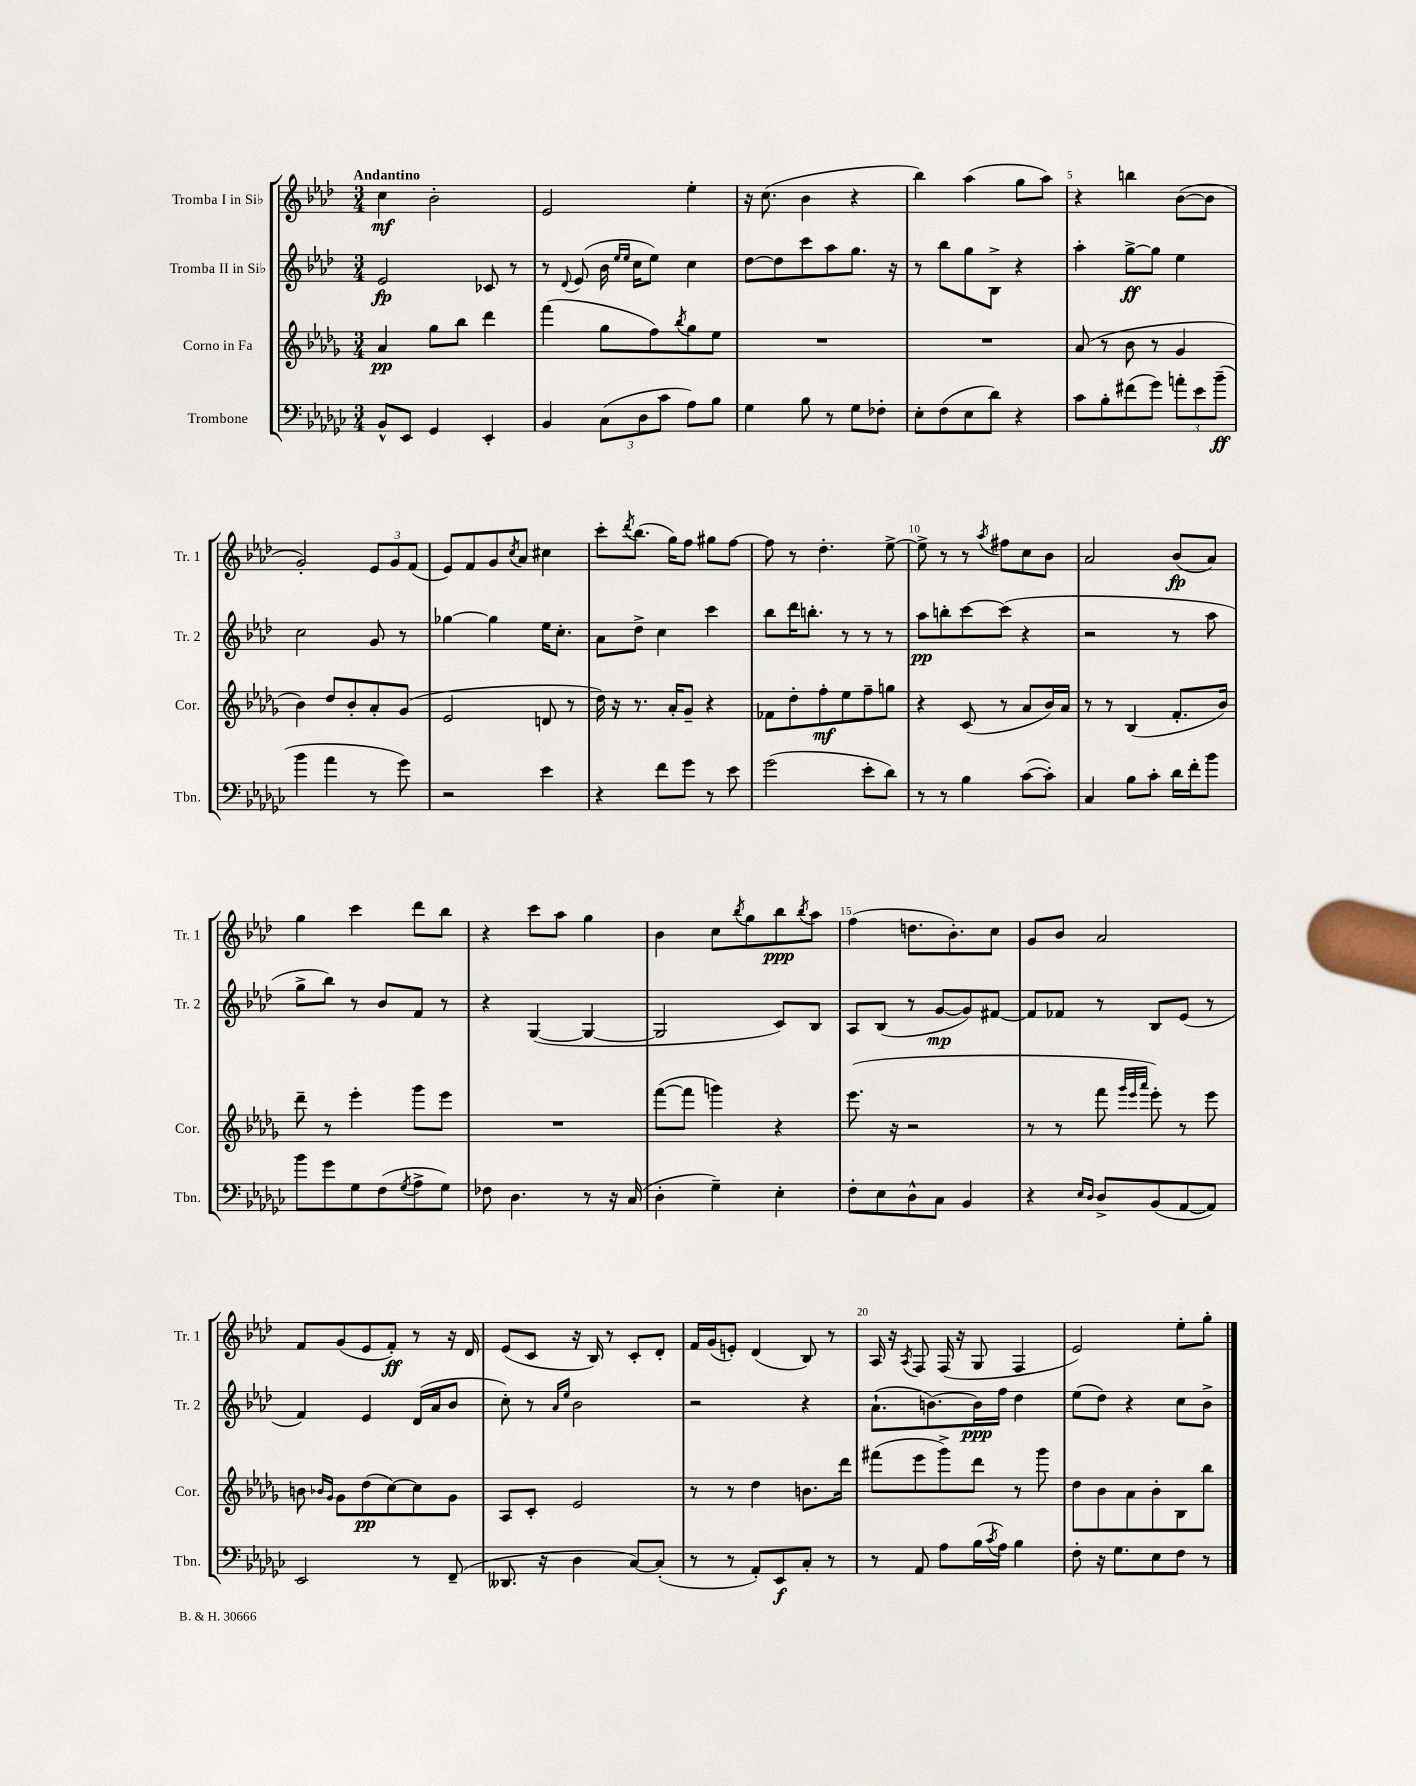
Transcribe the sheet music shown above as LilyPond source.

<<
\new StaffGroup <<
\new Staff = "s0" \with { instrumentName = "Tromba I in Sib" shortInstrumentName = "Tr. 1" } {
    \clef treble \key aes \major \numericTimeSignature \time 3/4 \tempo "Andantino"
    c''4\mf bes'2-. |
    ees'2 ees''4-. |
    r16 c''8.( bes'4 r4 |
    bes''4) aes''4( g''8 aes''8) |
    r4 b''4 bes'8~( bes'8 |
    g'2-.) \tuplet 3/2 { ees'8 g'8 f'8( } |
    ees'8) f'8 g'8 \acciaccatura { c''8 } aes'8 cis''4 |
    c'''8-. \acciaccatura { des'''8 } bes''8.( g''16) f''8 gis''8 f''8~ |
    f''8 r8 des''4.-. ees''8~-> |
    ees''8-> r8 r8 \acciaccatura { aes''8 } fis''8 c''8 bes'8 |
    aes'2 bes'8\fp( aes'8) |
    g''4 c'''4 des'''8 bes''8 |
    r4 c'''8 aes''8 g''4 |
    bes'4 c''8 \acciaccatura { bes''8 } g''8 bes''8\ppp \acciaccatura { bes''8 } aes''8 |
    f''4( d''8. bes'8.-.) c''8 |
    g'8 bes'8 aes'2 |
    f'8 g'8( ees'8 f'8-.\ff) r8 r16 des'16 |
    ees'8( c'8 r16 bes16) r8 c'8-. des'8-. |
    f'16 g'16( e'8-.) des'4( bes8) r8 |
    aes16 r16 \acciaccatura { aes8 } f8 f16( r16 g8 f4 |
    ees'2) ees''8-. g''8-. \bar "|." |
}
\new Staff = "s1" \with { instrumentName = "Tromba II in Sib" shortInstrumentName = "Tr. 2" } {
    \clef treble \key aes \major \numericTimeSignature \time 3/4
    ees'2\fp ces'8 r8 |
    r8 \appoggiatura { des'8 } ees'8( bes'16 \grace { ees''16 ees''16 } c''16 ees''8) c''4 |
    des''8~ des''8 c'''8 aes''8 g''8. r16 |
    r8 bes''8 g''8 bes8-> r4 |
    aes''4-. g''8~->\ff g''8 ees''4 |
    c''2 g'8 r8 |
    ges''4~ ges''4 ees''16 c''8.-. |
    aes'8 des''8-> c''4 c'''4 |
    bes''8 des'''16 b''8.-. r8 r8 r8 |
    aes''8\pp b''8-. c'''8~ c'''8( r4 |
    r2 r8 aes''8 |
    g''8-> bes''8) r8 bes'8 f'8 r8 |
    r4 g4~( g4~ |
    g2 c'8) bes8 |
    aes8 bes8( r8 g'8~\mp g'8) fis'8~ |
    fis'8 fes'8 r8 bes8 ees'8( r8 |
    f'4) ees'4 des'16( aes'16 bes'8 |
    c''8-.) r8 \grace { aes'16 ees''16 } bes'2 |
    r2 r4 |
    aes'8.-!( b'8.~) b'16\ppp f''16 des''4 |
    ees''8( des''8) r4 c''8 bes'8-> \bar "|." |
}
\new Staff = "s2" \with { instrumentName = "Corno in Fa" shortInstrumentName = "Cor." } {
    \clef treble \key des \major \numericTimeSignature \time 3/4
    aes'4\pp ges''8 bes''8 des'''4 |
    f'''4( ges''8 f''8) \acciaccatura { bes''8 } ges''8 ees''8 |
    R2. |
    R2. |
    aes'8( r8 bes'8 r8 ges'4 |
    bes'4) des''8 bes'8-. aes'8-. ges'8( |
    ees'2 d'8 r8 |
    des''16) r16 r8. aes'16-. ges'8-- r4 |
    fes'8 des''8-. f''8-.\mf ees''8 f''8-- g''8 |
    r4 c'8( r8 aes'8 bes'16) aes'16 |
    r8 r8 bes4( f'8.-. bes'16) |
    des'''8-- r8 ees'''4-. ges'''8 ees'''8 |
    R2. |
    f'''8~( f'''8 g'''4) r4 |
    ees'''8.( r16 r2 |
    r8 r8 f'''8 \grace { ges'''32 ees'''32 aes'''32 } ees'''8-.) r8 ees'''8 |
    b'8 \grace { bes'16 ges'16 } ges'8 des''8\pp( c''8~) c''8 ges'8 |
    aes8 c'8-. ees'2 |
    r8 r8 des''4 b'8. des'''16 |
    fis'''8( ees'''8 ges'''8->) des'''8 r8 ges'''8 |
    des''8 bes'8 aes'8 bes'8-. bes8 bes''8 \bar "|." |
}
\new Staff = "s3" \with { instrumentName = "Trombone" shortInstrumentName = "Tbn." } {
    \clef bass \key ges \major \numericTimeSignature \time 3/4
    bes,8-^ ees,8 ges,4 ees,4-. |
    bes,4 \tuplet 3/2 { ces8( des8 ces'8 } aes8) bes8 |
    ges4 bes8 r8 ges8 fes8-. |
    ees8-. f8( ees8 des'8) r4 |
    ces'8 bes8-. fis'8( ges'8) \tuplet 3/2 { a'8-. ees'8 bes'8--\ff( } |
    bes'4 aes'4 r8 ges'8) |
    r2 ees'4 |
    r4 f'8 ges'8 r8 ees'8 |
    ges'2( ees'8-. des'8) |
    r8 r8 bes4 ces'8~( ces'8-.) |
    ces4 bes8 ces'8-. des'16 f'16-. bes'8 |
    bes'8 ges'8 ges8 f8( \acciaccatura { ges8 } aes8-> ges8) |
    fes8 des4. r8 r16 ces16( |
    des4-. ges4--) ees4-. |
    f8-. ees8 des8-^ ces8 bes,4 |
    r4 \grace { ees16 des16 } des8-> bes,8( aes,8~ aes,8) |
    ees,2 r8 f,8--( |
    deses,8. r16 des4 ces8~) ces8-.( |
    r8 r8 aes,8-.) ees,8\f ces8-. r8 |
    r8 aes,8 aes8 bes16( \acciaccatura { ces'8 } aes16) bes4 |
    f8-. r16 ges8. ees8 f8 r8 \bar "|." |
}
>>
>>
\layout { \context { \Score \override BarNumber.break-visibility = ##(#f #t #t) barNumberVisibility = #(every-nth-bar-number-visible 5) } }
